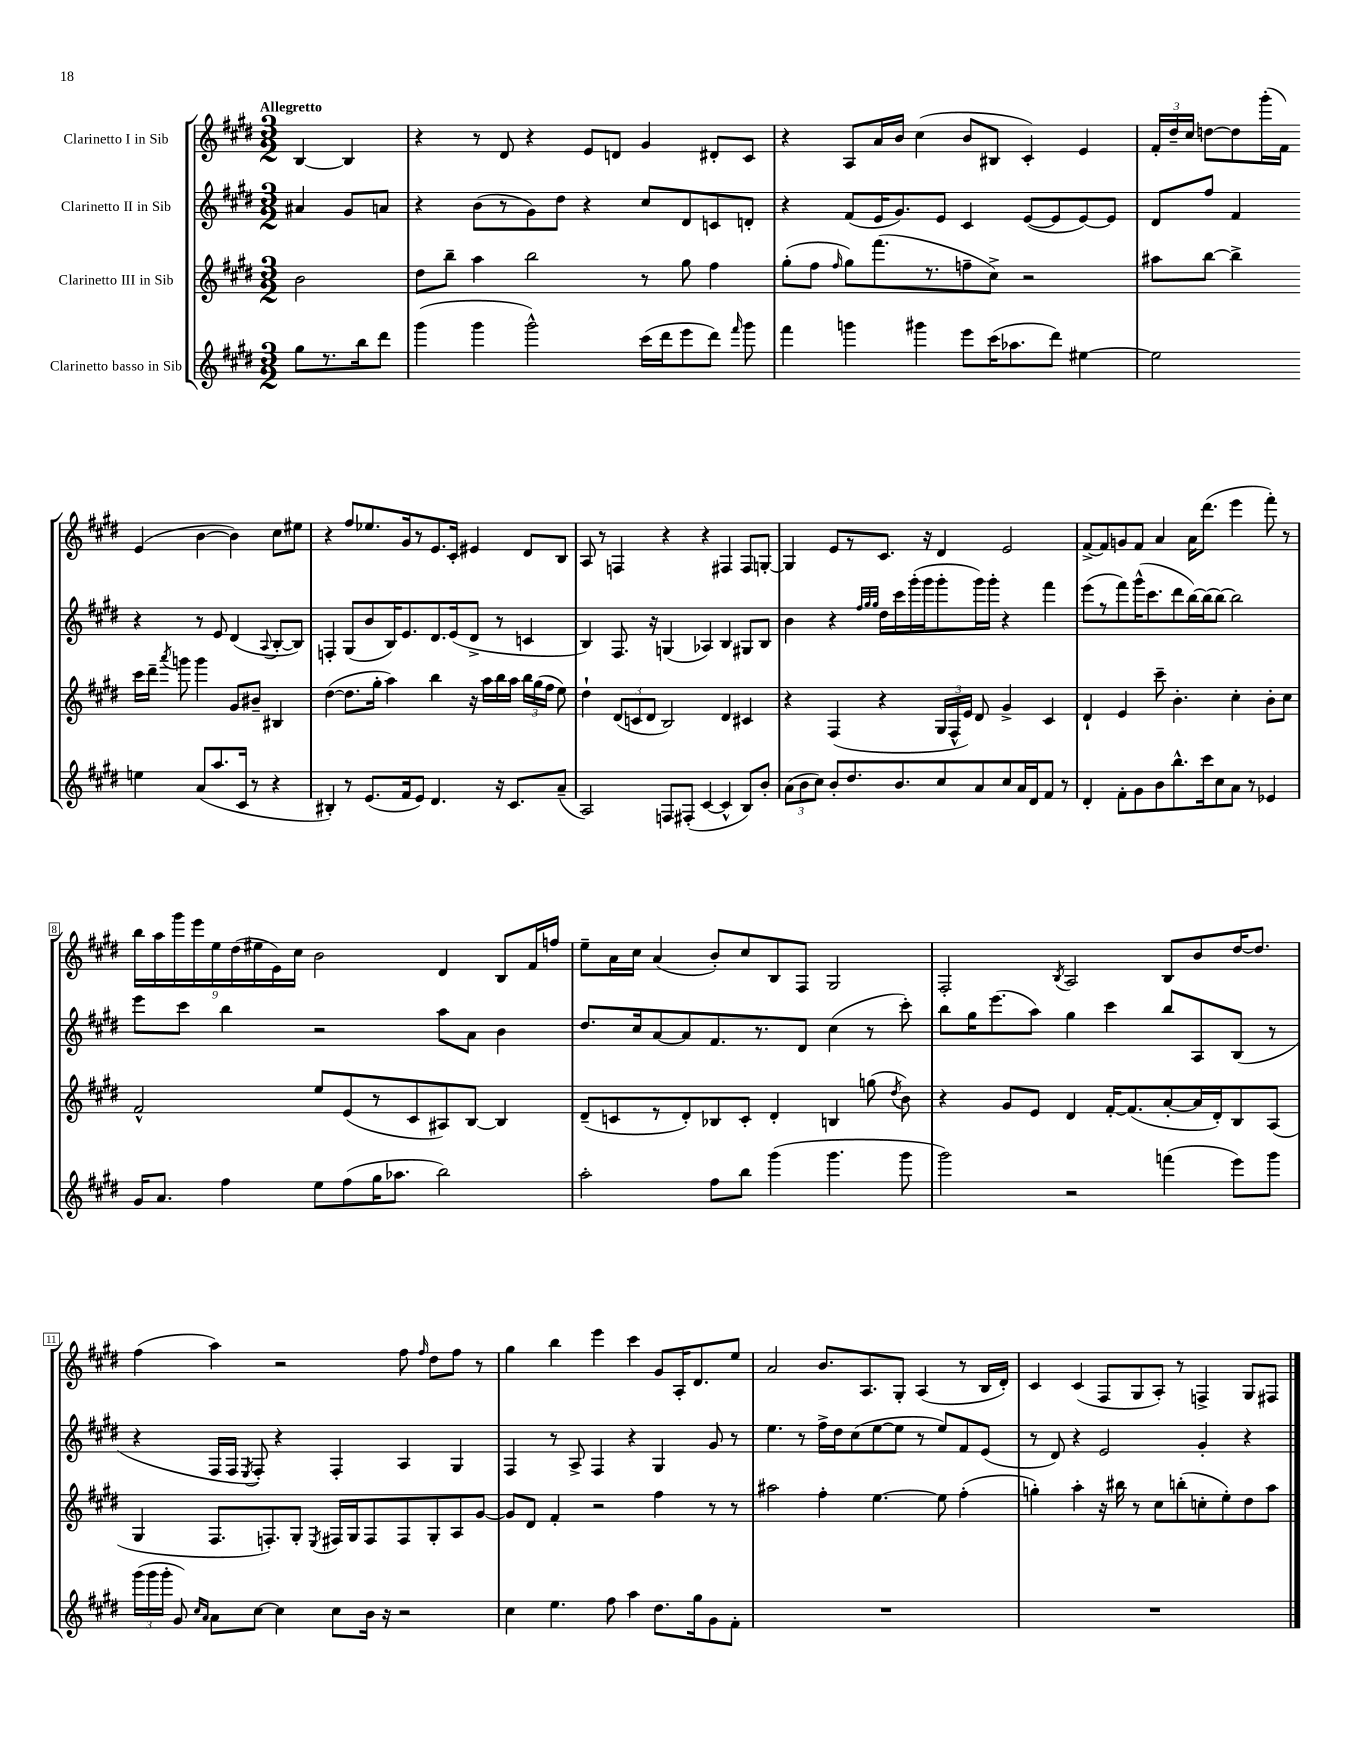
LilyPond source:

<<
\new StaffGroup <<
\new Staff = "s0" \with { instrumentName = "Clarinetto I in Sib" } {
    \clef treble \key e \major \numericTimeSignature \time 3/2 \partial 2 \tempo "Allegretto"
    \autoBeamOff b4~ b4 |
    r4 r8 dis'8 r4 e'8[ d'8] gis'4 dis'8[-. cis'8] |
    r4 a8[ a'16 b'16] cis''4( b'8[ bis8] cis'4-.) e'4 |
    \tuplet 3/2 { fis'16[-. dis''16-- cis''16] } d''8[~ d''8 gis'''16-.( fis'16]) e'4( b'4~ b'4) cis''8[ eis''8] |
    r4 fis''8[ ees''8. gis'16 r8 e'8. cis'16]-. eis'4 dis'8[ b8] |
    a8 r8 f4 r4 r4 fis4 fis8[ g8]~-. |
    g4 e'8[ r8 cis'8.] r16 dis'4 e'2 |
    fis'8[~-> fis'8 g'8 fis'8] a'4 a'16[ dis'''8.]( e'''4 fis'''8-.) r8 |
    \tuplet 9/8 { b''16[ a''16 gis'''16 e'''16 e''16 dis''16( eis''16 e'16) cis''16] } b'2 dis'4 b8[ fis'16 f''16] |
    e''8[-- a'16 cis''16] a'4( b'8[-.) cis''8 b8 fis8] gis2 |
    fis2-. \acciaccatura { b8 } a2 b8[ b'8 dis''16~ dis''8.] |
    fis''4( a''4) r2 fis''8 \grace { fis''16 } dis''8[ fis''8] r8 |
    gis''4 b''4 e'''4 cis'''4 gis'8[ a16-. dis'8. e''8] |
    a'2 b'8.[ a8. gis8]-. a4( r8 b16[ dis'16]-.) |
    cis'4 cis'4( fis8[ gis8 a8]-.) r8 f4-> gis8[ fis8] \bar "|." |
}
\new Staff = "s1" \with { instrumentName = "Clarinetto II in Sib" } {
    \clef treble \key e \major \numericTimeSignature \time 3/2 \partial 2
    \autoBeamOff ais'4 gis'8[ a'8] |
    r4 b'8[( r8 gis'8) dis''8] r4 cis''8[ dis'8 c'8 d'8]-. |
    r4 fis'8[( e'16 gis'8.) e'8] cis'4 e'8[~( e'8 e'8~) e'8] |
    dis'8[ fis''8] fis'4 r4 r8 e'8 dis'4( \appoggiatura { a8 } b8[~-. b8]) |
    f4-. gis8[( b'8 b16) e'8. dis'8. e'16( dis'8]-> r8 c'4 |
    b4) fis8. r16 g4( aes4) b4 gis8[ b8] |
    b'4 r4 \grace { fis''32[ gis''32 gis''32] } dis''16[ cis'''16 gis'''16-.( gis'''16 gis'''8-. gis'''16) gis'''16]-. r4 fis'''4 |
    e'''8[( r8 fis'''8) gis'''16-^( cis'''8. dis'''8 b''16~) b''16( b''8]~) b''2 |
    e'''8[ cis'''8] b''4 r2 a''8[ a'8] b'4 |
    dis''8.[ cis''16 a'8~ a'8 fis'8. r8. dis'8] cis''4( r8 cis'''8-.) |
    b''8[ gis''16 e'''8.( a''8]) gis''4 cis'''4 b''8[ a8 b8]( r8 |
    r4 fis16[ fis16] \acciaccatura { e8 } fis8-.) r4 fis4-. a4 gis4 |
    fis4 r8 a8-> fis4 r4 gis4 gis'8 r8 |
    e''4. r8 fis''16[-> dis''16 cis''8( e''8~ e''8] r8 e''8[) fis'8 e'8]( |
    r8 dis'8) r4 e'2 gis'4-. r4 \bar "|." |
}
\new Staff = "s2" \with { instrumentName = "Clarinetto III in Sib" } {
    \clef treble \key e \major \numericTimeSignature \time 3/2 \partial 2
    \autoBeamOff b'2 |
    dis''8[ b''8]-- a''4 b''2 r8 gis''8 fis''4 |
    gis''8[-.( fis''8] \grace { fis''16 } gis''8[) fis'''8.( r8. f''8-- cis''8]->) r2 |
    ais''8[ b''8]~ b''4-> cis'''16[ dis'''16]-- \acciaccatura { a'''8 } g'''8 g'''4 gis'8[ bis'8]-- bis4 |
    dis''4~( dis''8.[ gis''16]-. a''4) b''4 r16 a''16[ b''16 a''16] \tuplet 3/2 { b''16[ gis''16( fis''16] } e''8) |
    dis''4-! \tuplet 3/2 { dis'8[( c'8 dis'8] } b2) dis'4 cis'4 |
    r4 fis4( r4 \tuplet 3/2 { gis16[ fis16-^ e'16]) } dis'8 gis'4-> cis'4 |
    dis'4-! e'4 cis'''8-- b'4.-. cis''4-. b'8[-. cis''8] |
    fis'2-^ e''8[ e'8( r8 cis'8 ais8) b8]~ b4 |
    dis'8[--( c'8 r8 dis'8-.) bes8 c'8]-. dis'4-. b4 g''8( \acciaccatura { dis''8 } b'8) |
    r4 gis'8[ e'8] dis'4 fis'16[~-. fis'8.( a'8~-. a'16 dis'16-.) b8 a8]( |
    gis4 fis8.[ f8.-.) gis8]-. \acciaccatura { e8 } fis16[ gis16 fis8 fis8 gis8-. a8 gis'8]~ |
    gis'8[ dis'8] fis'4-. r2 fis''4 r8 r8 |
    ais''2 fis''4-. e''4.~ e''8 fis''4-.( |
    g''4-.) a''4-. r16 bis''16 r8 cis''8[ b''8-.( c''8-. e''8-.) dis''8 a''8] \bar "|." |
}
\new Staff = "s3" \with { instrumentName = "Clarinetto basso in Sib" } {
    \clef treble \key e \major \numericTimeSignature \time 3/2 \partial 2
    \autoBeamOff gis''8[ r8. b''16 dis'''8] |
    gis'''4( gis'''4 gis'''2-^) cis'''16[( dis'''16 e'''8 dis'''8]) \grace { fis'''16 } gis'''8 |
    fis'''4 g'''4 gis'''4 e'''8[ cis'''16( aes''8. dis'''8]) eis''4~ |
    eis''2 e''4 a'8[( a''8. cis'16] r8 r4 |
    bis4-.) r8 e'8.[( fis'16 e'8]) dis'4. r16 cis'8.[ a'8]--( |
    a2) f8[ fis8]-.( cis'4~ cis'4-^ b8[) b'8]-. |
    \tuplet 3/2 { a'8[( b'8 cis''8]) } b'8[-. dis''8. b'8. cis''8 a'8 cis''8 a'16 dis'16 fis'8] r8 |
    dis'4-. fis'8[-. gis'8 b'8 b''8.-^ cis'''16 cis''8 a'8] r8 ees'4 |
    gis'16[ a'8.] fis''4 e''8[ fis''8( gis''16 aes''8.] b''2) |
    a''2-. fis''8[ b''8] gis'''4( gis'''4. gis'''8 |
    gis'''2) r2 f'''4( e'''8[) gis'''8] |
    \tuplet 3/2 { gis'''16[( gis'''16 gis'''16]-. } gis'8) \grace { cis''16[ a'16] } a'8[ cis''8]~ cis''4 cis''8[ b'16] r16 r2 |
    cis''4 e''4. fis''8 a''4 dis''8.[ gis''16 gis'8 fis'8]-. |
    R1. |
    R1. \bar "|." |
}
>>
>>
\layout { \context { \Score \override BarNumber.stencil = #(make-stencil-boxer 0.1 0.3 ly:text-interface::print) } }
